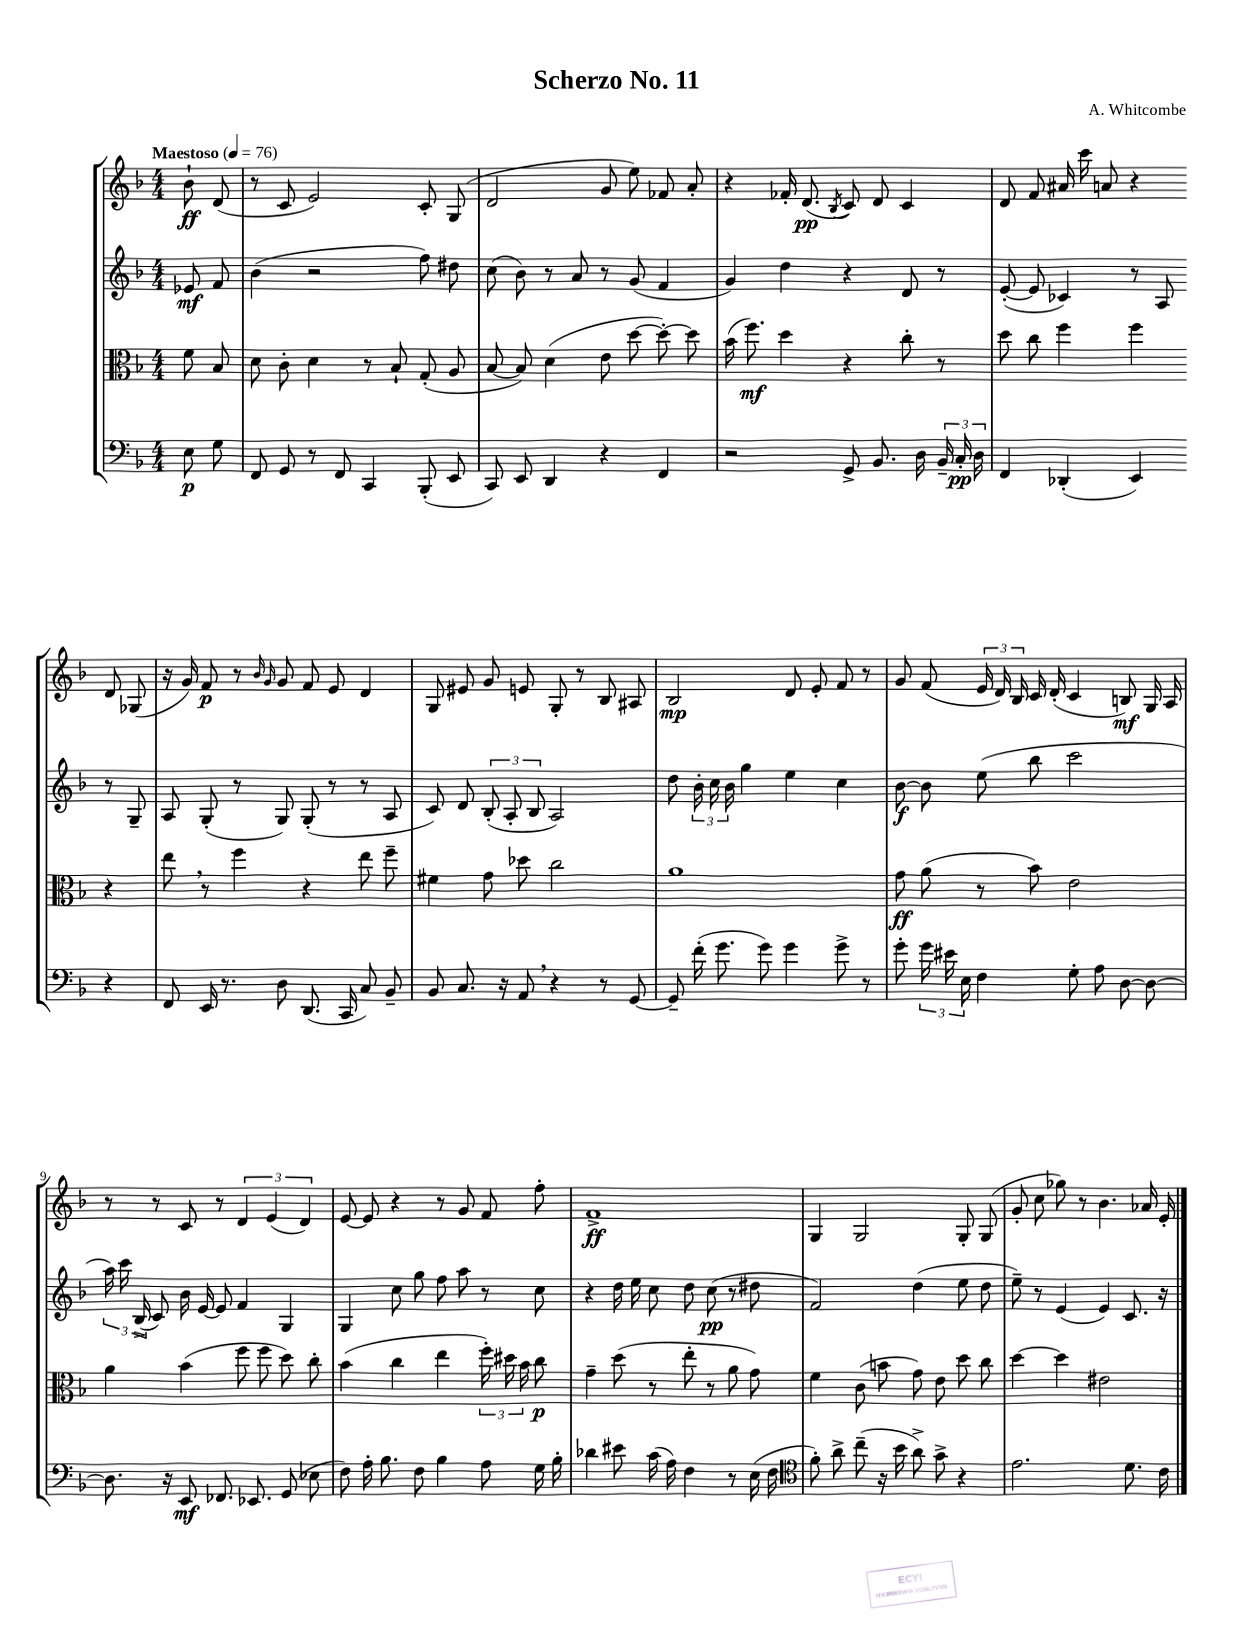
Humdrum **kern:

**kern	**dynam	**kern	**dynam	**kern	**dynam	**kern	**dynam
*part4	*part4	*part3	*part3	*part2	*part2	*part1	*part1
*staff4	*staff4	*staff3	*staff3	*staff2	*staff2	*staff1	*staff1
*clefF4	*	*clefC3	*	*clefG2	*	*clefG2	*
*k[b-]	*	*k[b-]	*	*k[b-]	*	*k[b-]	*
*M4/4	*	*M4/4	*	*M4/4	*	*M4/4	*
*MM76	*	*MM76	*	*MM76	*	*MM76	*
=	=	=	=	=	=	=	=
!	!	!	!	!	!	!LO:TX:a:B:t=Maestoso	!
8E\	p	8f\	.	8e-X/	mf	8b-`\	ff
8G\	.	8B-/	.	8f/	.	(8d/	.
=1	=1	=1	=1	=1	=1	=1	=1
8FF/	.	8d\	.	(4b-\	.	8r	.
8GG/	.	8c'\	.	.	.	8c/	.
8r	.	4d\	.	2r	.	2e/)	.
8FF/	.	.	.	.	.	.	.
4CC/	.	8r	.	.	.	.	.
.	.	8B-`/	.	.	.	.	.
(8BBB-'/	.	(8G'/	.	8ff\)	.	8c'/	.
8EE/	.	8A/	.	8dd#X\	.	(8G/	.
=2	=2	=2	=2	=2	=2	=2	=2
8CC/)	.	[8B-/	.	(8cc\	.	2d/	.
8EE/	.	8B-/])	.	8b-\)	.	.	.
4DD/	.	(4d\	.	8r	.	.	.
.	.	.	.	8a/	.	.	.
4r	.	8e\	.	8r	.	8g/	.
.	.	[8dd\	.	(8g/	.	8ee\)	.
4FF/	.	8dd'\_)	.	4f/	.	8f-X/	.
.	.	8dd\]	.	.	.	8a'/	.
=3	=3	=3	=3	=3	=3	=3	=3
2r	.	(16b-\	.	4g/)	.	4r	.
.	.	8.ff\)	mf	.	.	.	.
.	.	4dd\	.	4dd\	.	16f-X'/	.
.	.	.	.	.	.	(8.d/	pp
.	.	.	.	.	.	8qB-/	.
8GG^/	.	4r	.	4r	.	8c/)	.
8.BB-/	.	.	.	.	.	8d/	.
.	.	8cc'\	.	8d/	.	4c/	.
16D\	.	.	.	.	.	.	.
24BB-~/	.	8r	.	8r	.	.	.
24C'/	pp	.	.	.	.	.	.
24D\	.	.	.	.	.	.	.
=4	=4	=4	=4	=4	=4	=4	=4
4FF/	.	8dd\	.	([8e'/	.	8d/	.
.	.	8cc\	.	8e/]	.	8f/	.
(4DD-X'/	.	4ff\	.	4c-X/)	.	16a#X/	.
.	.	.	.	.	.	16ccc\	.
.	.	.	.	.	.	8an/	.
4EE/)	.	4ff\	.	8r	.	4r	.
.	.	.	.	8A/	.	.	.
4r	.	4r	.	8r	.	8d/	.
.	.	.	.	8G~/	.	(8G-X/	.
!!LO:LB:g=z
=5	=5	=5	=5	=5	=5	=5	=5
8FF/	.	8ee,\	.	8A/	.	16r	.
.	.	.	.	.	.	16g/)	.
16EE/	.	8r	.	(8G'/	.	8f/	p
8.r	.	.	.	.	.	.	.
.	.	4ff\	.	8r	.	8r	.
.	.	.	.	.	.	16qqb-/	.
.	.	.	.	.	.	16qqg/	.
8D\	.	.	.	8G/)	.	8g/	.
(8.DD/	.	4r	.	(8G'/	.	8f/	.
.	.	.	.	8r	.	8e/	.
16CC/	.	.	.	.	.	.	.
8C/)	.	8ee\	.	8r	.	4d/	.
8BB-~/	.	8ff~\	.	8A/	.	.	.
=6	=6	=6	=6	=6	=6	=6	=6
8BB-/	.	4f#X\	.	8c/)	.	8G/	.
8.C/	.	.	.	8d/	.	8e#X/	.
.	.	8g\	.	(12B-'/	.	8g/	.
16r	.	.	.	.	.	.	.
.	.	.	.	12A'/	.	.	.
8AA,/	.	8dd-X\	.	.	.	8en/	.
.	.	.	.	12B-/	.	.	.
4r	.	2cc\	.	2A/)	.	8G'/	.
.	.	.	.	.	.	8r	.
8r	.	.	.	.	.	8B-/	.
[8GG/	.	.	.	.	.	8A#X/	.
=7	=7	=7	=7	=7	=7	=7	=7
8GG~/]	.	1a	.	8dd\	.	2B-/	mp
(16f'\	.	.	.	24b-'\	.	.	.
.	.	.	.	24cc\	.	.	.
8.g\	.	.	.	.	.	.	.
.	.	.	.	24b-\	.	.	.
.	.	.	.	4gg\	.	.	.
8g\)	.	.	.	.	.	.	.
4g\	.	.	.	4ee\	.	8d/	.
.	.	.	.	.	.	8e'/	.
8g^\	.	.	.	4cc\	.	8f/	.
8r	.	.	.	.	.	8r	.
=8	=8	=8	=8	=8	=8	=8	=8
8g'\	.	8g\	ff	[8b-\	f	8g/	.
24g\	.	(8a\	.	8b-\]	.	(8f/	.
24e#X\	.	.	.	.	.	.	.
24E\	.	.	.	.	.	.	.
4F\	.	8r	.	(8ee\	.	24e/	.
.	.	.	.	.	.	24d/)	.
.	.	.	.	.	.	24B-/	.
.	.	8b-\)	.	8bb-\	.	16c/	.
.	.	.	.	.	.	(16d'/	.
8G'\	.	2e\	.	2ccc\	.	4c/	.
8A\	.	.	.	.	.	.	.
[8D\	.	.	.	.	.	8Bn/)	mf
8D\_	.	.	.	.	.	16G/	.
.	.	.	.	.	.	16A/	.
!!LO:LB:g=z
=9	=9	=9	=9	=9	=9	=9	=9
8.D\]	.	4a\	.	24aa\)	.	8r	.
.	.	.	.	24ccc\	.	.	.
.	.	.	.	(24B-^/	.	.	.
.	.	.	.	8c/)	.	8r	.
16r	.	.	.	.	.	.	.
8EE/	mf	(4b-\	.	16b-\	.	8c/	.
.	.	.	.	[16e/	.	.	.
8.FF-X/	.	.	.	8e/]	.	8r	.
.	.	8ff\	.	4f/	.	6d/	.
8.EE-X/	.	.	.	.	.	.	.
.	.	8ff\	.	.	.	.	.
.	.	.	.	.	.	(6e/	.
(8GG/	.	8dd\)	.	4G/	.	.	.
.	.	.	.	.	.	6d/)	.
8E-X\	.	8cc'\	.	.	.	.	.
=10	=10	=10	=10	=10	=10	=10	=10
8F\)	.	(4b-\	.	4G/	.	[8e/	.
16A'\	.	.	.	.	.	8e/]	.
8.B-\	.	.	.	.	.	.	.
.	.	4cc\	.	8cc\	.	4r	.
8F\	.	.	.	8gg\	.	.	.
4B-\	.	4ee\	.	8ff\	.	8r	.
.	.	.	.	8aa\	.	8g/	.
8A\	.	24ff'\)	.	8r	.	8f/	.
.	.	24dd#X\	.	.	.	.	.
.	.	24b-\	.	.	.	.	.
16G\	.	8cc\	p	8cc\	.	8ff'\	.
16B-'\	.	.	.	.	.	.	.
=11	=11	=11	=11	=11	=11	=11	=11
4d-X\	.	4g~\	.	4r	.	1f^	ff
8e#X\	.	(8dd\	.	16dd\	.	.	.
.	.	.	.	16ee\	.	.	.
(16c\	.	8r	.	8cc\	.	.	.
16A\)	.	.	.	.	.	.	.
4F\	.	8ee'\	.	8dd\	.	.	.
.	.	8r	.	(8cc\	pp	.	.
8r	.	8a\	.	8r	.	.	.
(16E\	.	8g\)	.	8dd#X\	.	.	.
16F\	.	.	.	.	.	.	.
=12	=12	=12	=12	=12	=12	=12	=12
*clefC4	*	*	*	*	*	*	*
8f'\)	.	4f\	.	2f/)	.	4G/	.
8a^\	.	.	.	.	.	.	.
(8cc~\	.	(8c\	.	.	.	2G/	.
16r	.	8bn\	.	.	.	.	.
16b-\	.	.	.	.	.	.	.
8a^\)	.	8g\)	.	(4dd\	.	.	.
8g^\	.	8e\	.	.	.	.	.
4r	.	8dd\	.	8ee\	.	8G'/	.
.	.	8cc\	.	8dd\	.	(8G/	.
=13	=13	=13	=13	=13	=13	=13	=13
2.e\	.	[4dd\	.	8ee~\)	.	8g'/	.
.	.	.	.	8r	.	8cc\	.
.	.	4dd\]	.	(4e/	.	8gg-X\)	.
.	.	.	.	.	.	8r	.
.	.	2e#X\	.	4e/)	.	4.b-\	.
8.d\	.	.	.	8.c/	.	.	.
.	.	.	.	.	.	16a-X/	.
16c\	.	.	.	16r	.	16e'/	.
==	==	==	==	==	==	==	==
*-	*-	*-	*-	*-	*-	*-	*-
